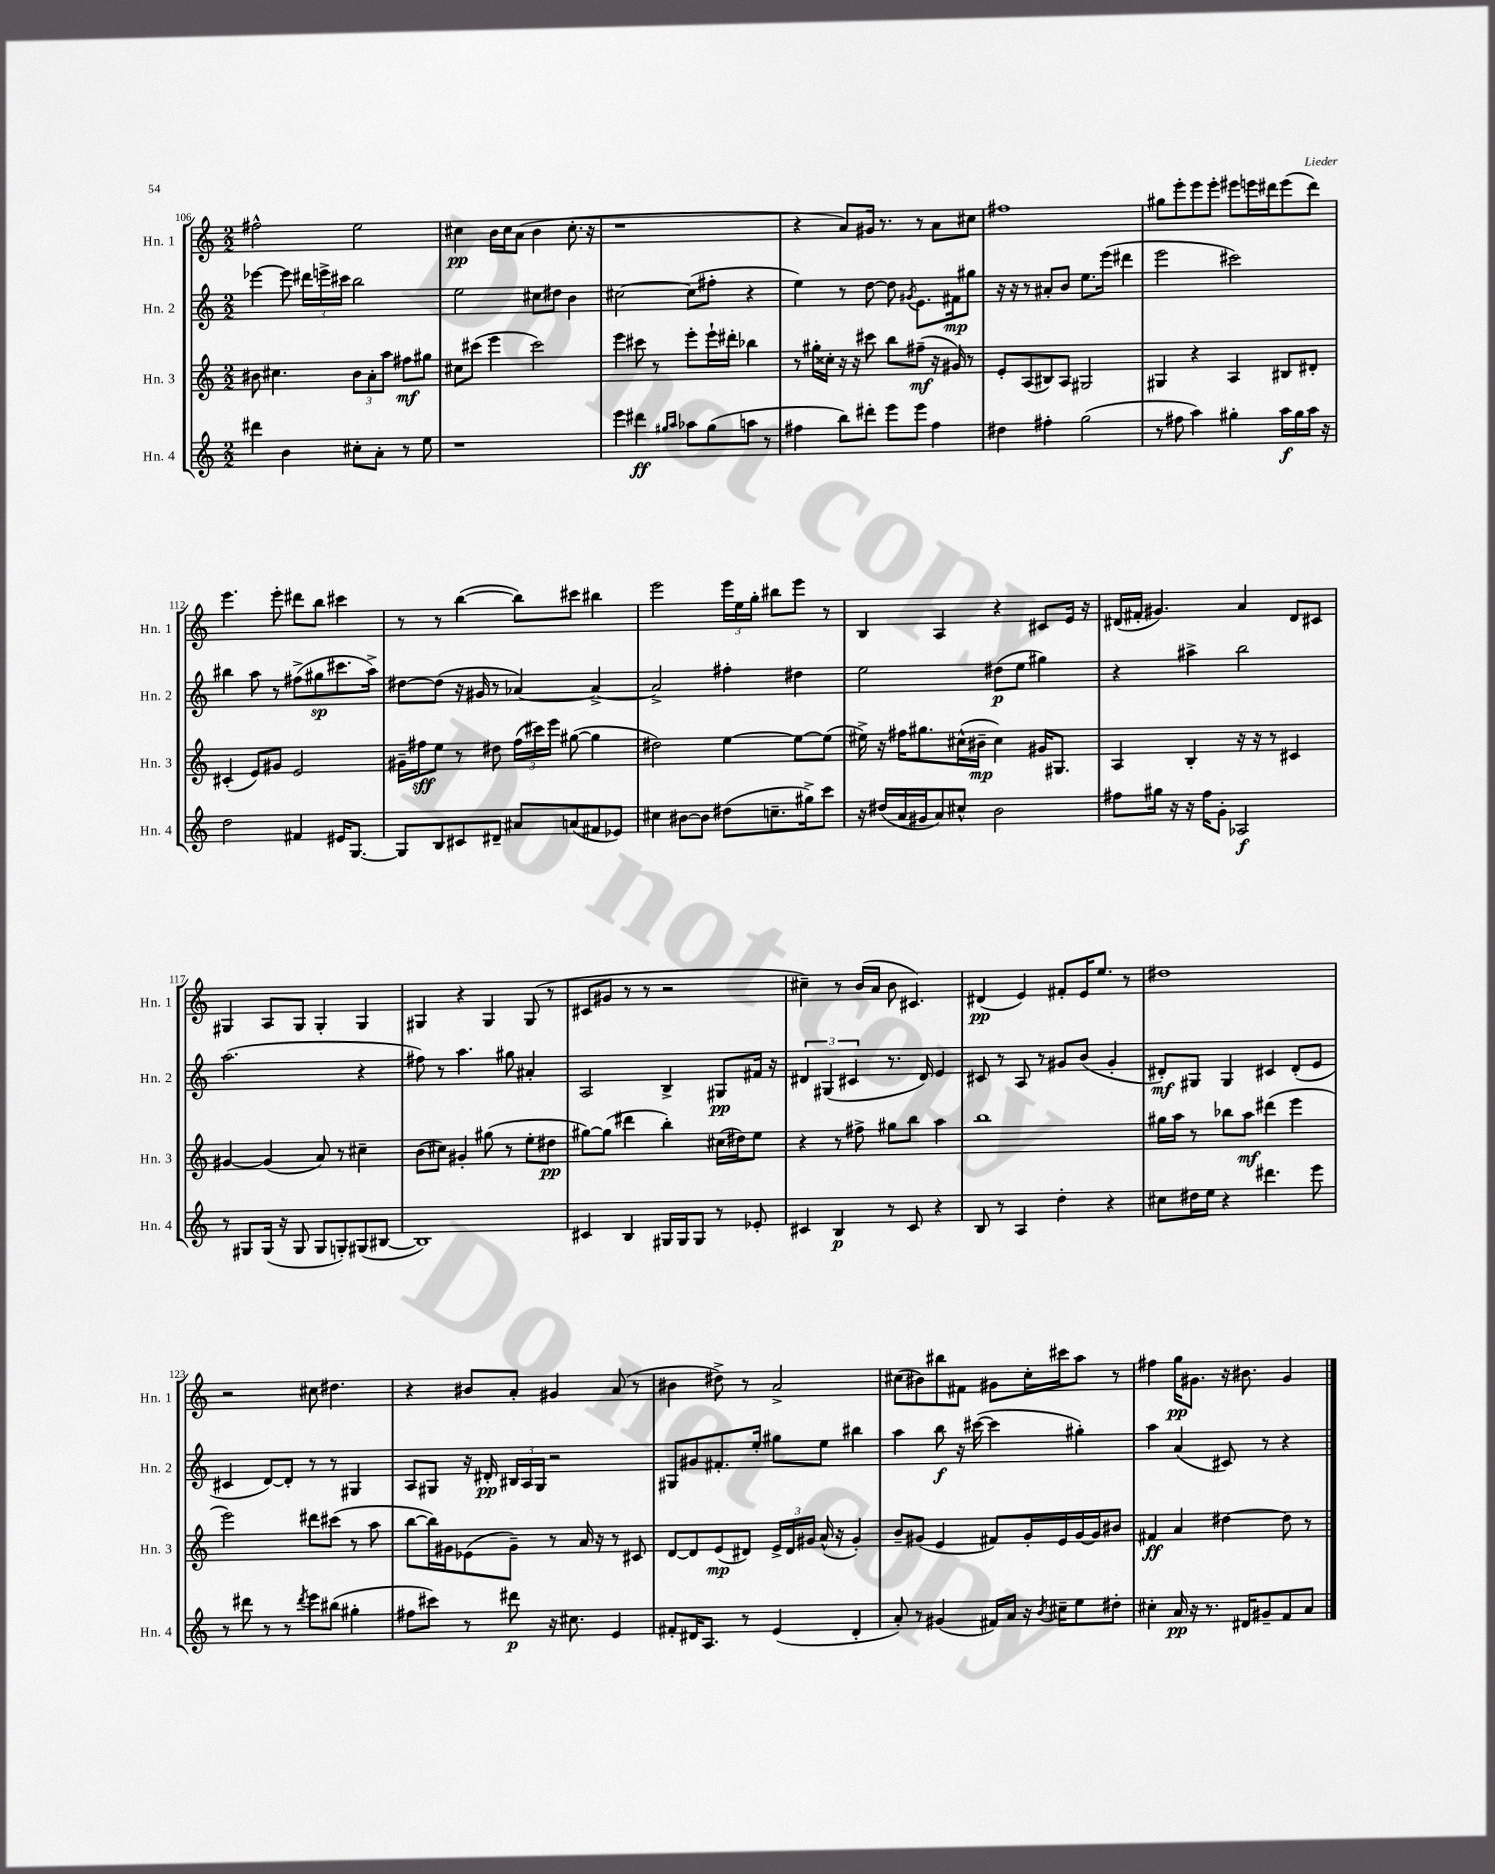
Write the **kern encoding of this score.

**kern	**kern	**kern	**kern
*staff4	*staff3	*staff2	*staff1
*clefG2	*clefG2	*clefG2	*clefG2
*k[]	*k[]	*k[]	*k[]
*M2/2	*M2/2	*M2/2	*M2/2
4ddd#\	8b#\	[4eee-\	2ff#^^\
.	4.cc#\	.	.
4b\	.	8eee-\]	.
.	.	24ddd#\LL	.
.	.	24eee^\	.
.	.	24ccc#\JJ	.
8cc#'\L	12b#\L	2bb\	2ee\
.	12a'\	.	.
8a'\J	.	.	.
.	12aa\J	.	.
8r	8ff#\L	.	.
8ee\	8gg#\J	.	.
=	=	=	=
1r	8cc#\L	2ee\	4cc#\
.	(8ccc#\J	.	.
.	4eee\	.	16b\LL
.	.	.	16cc#\J
.	.	.	(8a\J
.	2ccc#\)	8cc#\L	4b\
.	.	8dd#\J	.
.	.	4b\	8.cc#'\
.	.	.	16r
=	=	=	=
4eee\	4eee\	[2cc#\	1r
4ddd#\	8ccc#\	.	.
.	8r	.	.
16qqgg#/LL	.	.	.
16qqaa/JJ	.	.	.
8aa-\L	8eee'\L	(8cc#\]L	.
(8gg#\	16eee`\L	8ff#'\J	.
.	16ddd#'\JJ	.	.
8aa\J	4bb-\	4r	.
8r	.	.	.
=	=	=	=
4ff#\	8r	4ee\)	4r
.	16gg#'\LL	.	.
.	16cc##'\JJ	.	.
8bb\L)	16r	8r	8a/L)
.	16r	.	.
8ddd#'\J	8ccc#\	[8dd\	16g#/Jk
.	.	.	8.r
8eee\L	8bb\L	8dd\]	.
.	.	8qg#/	.
8eee\J	(8ff#~\J	8.e\L	8r
4ff#\	16r	.	8a\L
.	16g#/)	16f#\k	.
.	8r	8gg#\J	8cc#\J
=	=	=	=
4dd#\	8e'/L	16r	1ff#
.	.	16r	.
.	(8A/	8r	.
4ff#'\	8B#/)	8a#'/L	.
.	8A/J	8b/J	.
(2gg\	2G#/	8.ee\L	.
.	.	(16eee\Jk	.
.	.	4ddd#\	.
=	=	=	=
8r	4G#/	2eee\	8gg#\L
8ff#\	.	.	8eee'\
4aa\)	4r	.	8eee\
.	.	.	8eee'\J
4gg#'\	4A/	2ccc#\)	8eee#\L
.	.	.	16eee\L
.	.	.	16ddd#\J
16aa\LL	8B#/L	.	(8eee\
16gg#\	.	.	.
16aa\JJ	8d#'/J	.	8ddd#\J)
16r	.	.	.
=	=	=	=
2dd\	(4c#'/	4bb#\	4.eee\
.	8e/L)	8aa\	.
.	8g#/J	8r	8eee'\
4f#/	2e/	(8ff#^\L	8ddd#\L
.	.	8gg#\	8bb\J
16e#/LK	.	8.ccc#\	4ccc#\
[8.G/J	.	.	.
.	.	16aa^\Jk)	.
=	=	=	=
8G/]L	16g#~\LL	[8dd#\L	8r
.	16ff#\J	.	.
8B/	8ee\J	(8dd#\]J	8r
8c#/	8r	16r	([4bb\
.	.	16g#/	.
8d#~/J	8dd#\	8r	.
8a#/L	(24ff#\LL	[4a-/)	8bb\]L)
.	24ccc#\)	.	.
.	24eee\JJ	.	.
(8a/	([8gg#\	.	8ccc#\J
8f#/	4gg#\]	4a-^/_	4bb#\
8e-/J)	.	.	.
=	=	=	=
4cc#\	2dd#\)	2a-^/]	2eee\
[8b#\L	.	.	.
8b#\]J	.	.	.
(8dd#\L	[4ee\	4ff#'\	24eee\LL
.	.	.	24ee\
.	.	.	24gg'\JJ
8.cc~\	.	.	8bb#\L
.	8ee\_L	4dd#\	8eee\J
16gg#^\k)	.	.	.
8ccc\J	(8ee\]J	.	8r
=	=	=	=
16r	16ee#^\)	2ee\	4B/
(16dd#/LL	16r	.	.
16a/	16ff#\LK	.	.
16g#/J	8.gg#\	.	.
8a/)	.	.	4A/
8cc#^^/J	(16cc#^^\L	.	.
.	16b#~\JJ	.	.
2b\	4cc#\)	(8dd#\L	4r
.	.	8ee\J	.
.	16g#/LK	4gg#\)	8c#/L
.	8.G#/J	.	.
.	.	.	16e/Jk
.	.	.	16r
=	=	=	=
8ff#\L	4A/	4r	(16d#/LL
.	.	.	16f#'/JJ
16gg#\Jk	.	.	4.g#/)
16r	.	.	.
16r	4B'/	4aa#^\	.
16ff#\LK	.	.	.
8g'\J	.	.	.
2A-/	16r	2bb\	4a/
.	16r	.	.
.	8r	.	.
.	4c#/	.	8d#/L
.	.	.	8c#/J
=	=	=	=
8r	[4g#/	(2.aa\	4G#/
8G#/L	.	.	.
(16G#/Jk	(4g#/]	.	8A/L
16r	.	.	.
8G#/	.	.	8G#/J
8G#/L	8a/)	.	4G#'/
8G'/)	8r	.	.
(8G#/	4cc#~\	4r	4G#/
[8B#/J	.	.	.
=	=	=	=
1B#])	(8b\L	8ff#\)	4G#/
.	8cc#\J)	8r	.
.	4g#'/	4.aa\	4r
.	(8gg#\	.	4G#/
.	8r	8gg#\	.
.	8ee'\L	4a#'/	(8G#/
.	8dd#\J	.	8r
=	=	=	=
4c#/	[8gg#\L)	2A/	8c#/L
.	(8gg#\]J	.	8g#/J
4B/	4ddd#\	.	8r
.	.	.	8r
16G#/LL	4bb'\)	4B^/	2r
16G#/J	.	.	.
8G#/J	.	.	.
8r	(16cc#\LL	8G#/L	.
.	16dd#\J)	.	.
8e-'/	8ee\J	16f#/Jk	.
.	.	16r	.
=	=	=	=
4c#/	4r	6d#/	4cc#~\)
.	.	(6G#/	.
4B/	8r	.	8r
.	.	6c#/	.
.	8ff#^\	.	(16b/LL
.	.	.	16a/JJ
8r	8gg#\L	8.r	8b\
8c#/	8bb\J	.	4.c#/)
.	.	16d#/)	.
4r	4aa\	4e/	.
=	=	=	=
8B/	1bb	8c#/	(4d#/
8r	.	8r	.
4A/	.	8A/	4e/)
.	.	8r	.
4dd'\	.	8g#/L	8f#'/L
.	.	(8b/J	16e/K
.	.	.	8.ee/J
4r	.	4g#'/	.
.	.	.	8r
=	=	=	=
8cc#\L	16gg#\LL	8d#'/L)	1dd#
.	16aa\JJ	.	.
16dd#\L	8r	8G#/J	.
16ee\JJ	.	.	.
4r	8bb-\L	4G#/	.
.	8aa\J	.	.
4.ddd#\	(4ddd#\	4c#/	.
.	4eee\	(8d#'/L	.
8eee\	.	8e/J	.
=	=	=	=
8r	2eee\)	4c#/	2r
8ddd#\	.	.	.
8r	.	[8d/L)	.
8r	.	8d'/]J	.
8qddd#/	.	.	.
8eee\L	8ddd#\L	8r	8cc#\
(8bb#\J	(8ccc#\J	8r	4.dd#\
4gg#'\	8r	4G#/	.
.	8aa\	.	.
=	=	=	=
8ff#\L	[8bb\L	8A/L	4r
8ccc#\J)	16bb\]L)	8G#/J	.
.	16g#\J	.	.
8r	(8e-\	16r	8b#/L
.	.	16d#'/	.
8ddd#\	8g#~\J)	24B#/LL	8a'/J
.	.	24A/	.
.	.	24G#/JJ	.
16r	8r	2r	4g#/
8.cc#\	.	.	.
.	16a/	.	.
.	16r	.	.
4e/	8r	.	(8a/
.	8c#/	.	8r
=	=	=	=
8f#'/L	[8d/L	8G#/L	4b#\
16d#/K	8d/]	8g#/	.
8.A/J	.	.	.
.	(8e/	8.f#'/	8dd#^\)
8r	8d#/J)	.	8r
.	.	16ee'/Jk	.
(4e/	24e^/LL	8gg#\L	2a^/
.	24d#/	.	.
.	24g#/JJ	.	.
.	(16a^^/	8ee\J	.
.	16r	.	.
4d#'/	4g#'/)	4bb#\	.
=	=	=	=
8a'/)	8b~/L	4aa\	(8cc#\L
8r	(8g#/J	.	8b#\)
(4g#/	4e/	8bb\	8bb#\
.	.	16r	8f#\J
.	.	([16ccc#\	.
16f#/LL)	8f#/L)	4ccc#\]	8g#\L
16a/JJ	.	.	.
16r	16g#'/L	.	16cc#'\L
8qb/	.	.	.
16cc#~\LK	16e/	.	16ccc#\J
8ee\	[16g#/	4gg#'\)	8aa\J
.	16g#/]J	.	.
8dd#'\J	8b#/J	.	8r
=	=	=	=
4cc#'\	4f#/	4aa\	4ff#\
16a/	4a/	(4a/	16gg\LK
16r	.	.	8.g#\J
8.r	.	.	.
.	[4dd#\	8c#/)	16r
16d#/LK	.	.	8.b#\
8g#~/	.	8r	.
8f/	8dd#\]	4r	4g#/
8a/J	8r	.	.
==	==	==	==
*-	*-	*-	*-
